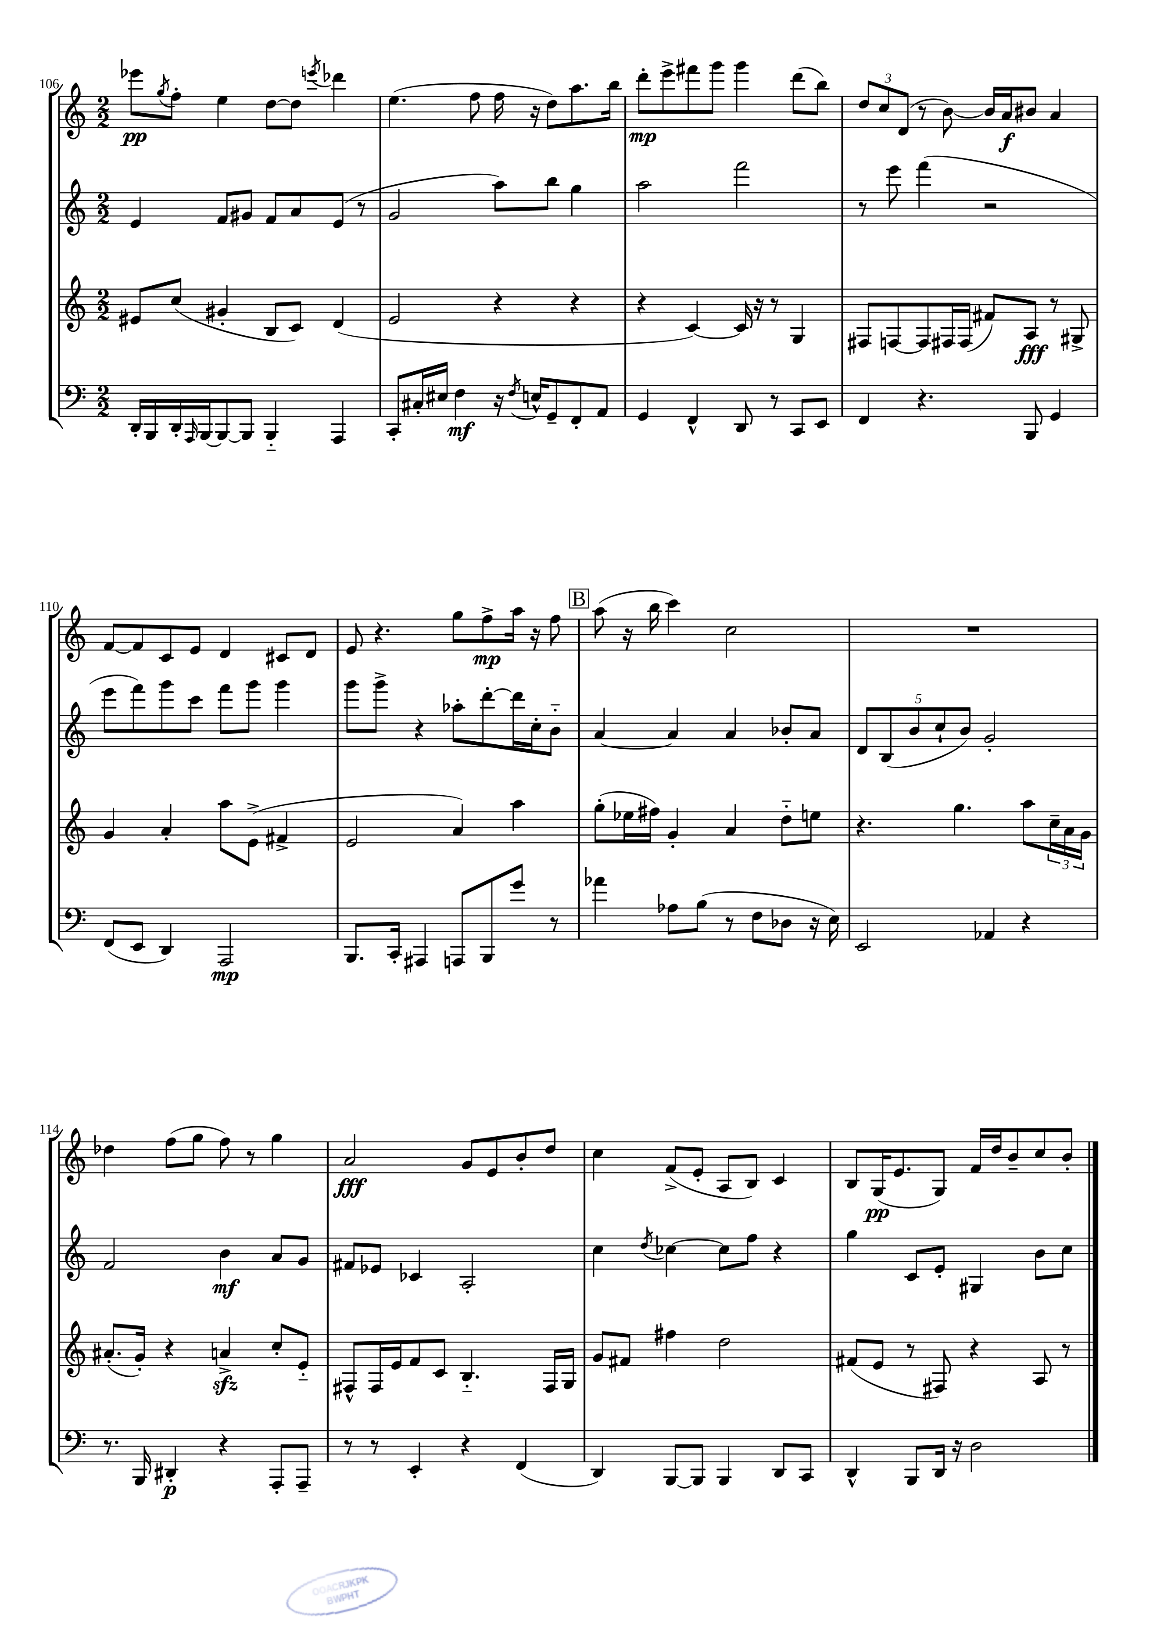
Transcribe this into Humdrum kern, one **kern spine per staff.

**kern	**kern	**kern	**kern
*staff4	*staff3	*staff2	*staff1
*clefF4	*clefG2	*clefG2	*clefG2
*k[]	*k[]	*k[]	*k[]
*M2/2	*M2/2	*M2/2	*M2/2
16DD'	8e#	4e	8eee-
16BBB	.	.	.
.	.	.	8qgg
16DD'	(8cc	.	8ff'
16qqAAA	.	.	.
[16BBB	.	.	.
8BBB_	4g#'	8f	4ee
8BBB]	.	8g#	.
4BBB'~	8B	8f	[8dd
.	8c)	8a	8dd]
.	.	.	8qeee
4AAA	(4d	(8e	4ddd-
.	.	8r	.
=	=	=	=
8CC'	2e	2g	(4.ee
16C#'	.	.	.
16E#	.	.	.
4F	.	.	.
.	.	.	8ff
16r	4r	8aa)	16ff
8qF	.	.	.
16E^^	.	.	16r
8GG~	.	8bb	8dd)
8FF'	4r	4gg	8.aa
8AA	.	.	.
.	.	.	16bb
=	=	=	=
4GG	4r	2aa	8ddd'
.	.	.	8eee^
4FF^^	[4c)	.	8fff#
.	.	.	8ggg
8DD	16c]	2fff	4ggg
.	16r	.	.
8r	8r	.	.
8CC	4G	.	(8ddd
8EE	.	.	8bb)
=	=	=	=
4FF	8F#	8r	12dd
.	.	.	12cc
.	[8F	8eee	.
.	.	.	(12d
4.r	8F]	(4fff	8r
.	16F#	.	[8b)
.	(16F#	.	.
.	8f#)	2r	16b]
.	.	.	16a
8BBB	8A	.	8b#
4GG	8r	.	4a
.	8G#^	.	.
=	=	=	=
(8FF	4g	8eee	[8f
8EE	.	8fff)	8f]
4DD)	4a'	8ggg	8c
.	.	8ccc	8e
2AAA	8aa	8fff	4d
.	(8e^	8ggg	.
.	4f#^	4ggg	8c#
.	.	.	8d
=	=	=	=
8.BBB	2e	8ggg	8e
.	.	8ggg^	4.r
16CC'	.	.	.
4AAA#	.	4r	.
8AAA	4a)	8aa-'	8gg
8BBB	.	[8ddd'	8ff^
8g	4aa	16ddd]	16aa
.	.	16cc'	16r
8r	.	8b'~	8ff
=	=	=	=
4a-	(8gg'	[4a	(8aa
.	16ee-	.	16r
.	16ff#)	.	16bb
8A-	4g'	4a]	4ccc)
(8B	.	.	.
8r	4a	4a	2cc
8F	.	.	.
8D-	8dd'~	8b-'	.
16r	8ee	8a	.
16E)	.	.	.
=	=	=	=
2EE	4.r	10d	1r
.	.	(10B	.
.	.	10b	.
.	.	10cc`	.
.	4.gg	.	.
.	.	10b)	.
4AA-	.	2g'	.
4r	8aa	.	.
.	24cc~	.	.
.	24a	.	.
.	24g	.	.
=	=	=	=
8.r	(8.a#'	2f	4dd-
16BBB	16g')	.	.
4DD#'	4r	.	(8ff
.	.	.	8gg
4r	4a^	4b	8ff)
.	.	.	8r
8AAA'	8cc'	8a	4gg
8AAA~	8e'~	8g	.
=	=	=	=
8r	8F#^^	8f#	2a
8r	16F#	8e-	.
.	16e	.	.
4EE'	8f	4c-	.
.	8c	.	.
4r	4.B'~	2A'	8g
.	.	.	8e
(4FF	.	.	8b'
.	16F#	.	8dd
.	16G	.	.
=	=	=	=
4DD)	8g	4cc	4cc
.	8f#	.	.
.	.	8qdd	.
[8BBB	4ff#	[4cc-	(8f^
8BBB]	.	.	8e'
4BBB	2dd	8cc-]	8A
.	.	8ff	8B)
8DD	.	4r	4c
8CC	.	.	.
=	=	=	=
4DD^^	(8f#	4gg	8B
.	8e	.	(16G
.	.	.	8.e
8BBB	8r	8c	.
16DD	8F#)	8e'	8G)
16r	.	.	.
2D	4r	4G#	16f
.	.	.	16dd
.	.	.	8b~
.	8A	8b	8cc
.	8r	8cc	8b'
==	==	==	==
*-	*-	*-	*-
